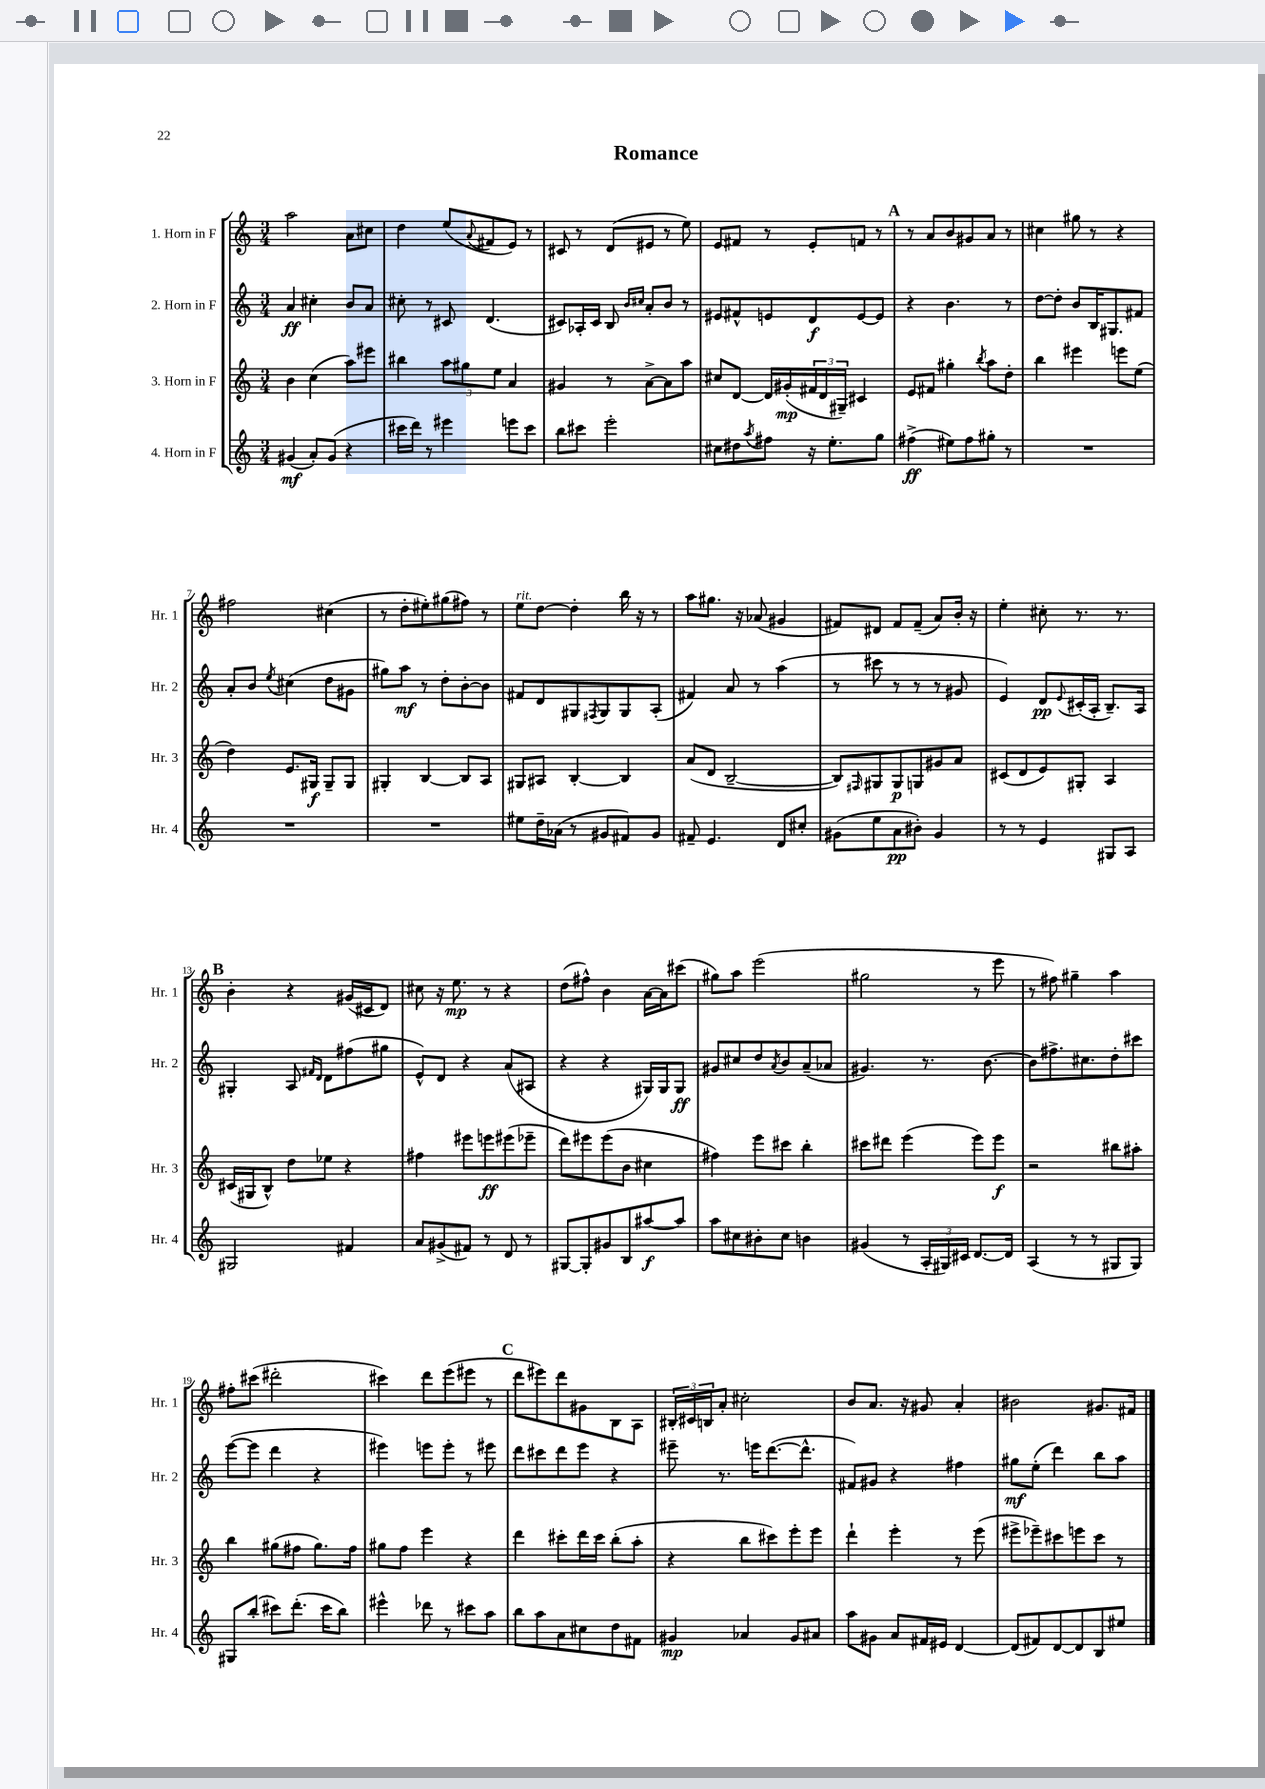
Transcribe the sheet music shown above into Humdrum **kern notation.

**kern	**kern	**kern	**kern
*staff4	*staff3	*staff2	*staff1
*clefG2	*clefG2	*clefG2	*clefG2
*k[]	*k[]	*k[]	*k[]
*M3/4	*M3/4	*M3/4	*M3/4
(4g#/	4b\	4a/	2aa\
8a'/L)	(4cc\	4cc#'\	.
(8g#/J	.	.	.
4r	8aa\L)	8b/L	8a\L
.	8eee#\J	8a/J	8cc#\J
=	=	=	=
16ccc#\LL	4bb#\	8cc#'\	4dd\
16ddd\JJ)	.	.	.
8r	.	8r	.
4eee#\	12aa\L	8c#/	(8ee/L
.	12gg#\	.	.
.	.	.	8qqa/
.	.	(4.d/	8f#/
.	12ee\J	.	.
8eee\L	4a/	.	8e/J)
8ccc#\J	.	.	8r
=	=	=	=
8bb\L	4g#/	8c#/L)	8c#/
8ccc#\J	.	16A-'/L	8r
.	.	16c#/JJ	.
2eee'\	8r	8B/	(8d/L
.	.	16qqb/LL	.
.	.	16qqcc#/JJ	.
.	[8a^\L	8a'/L	8e#/J
.	8a\]	8b/J	8r
.	8aa\J	8r	8ee\)
=	=	=	=
8cc#\L	8cc#/L	8e#/L	8e/L
8dd#\	[8d/J	8f#^^/	8f#/J
8qaa/	.	.	.
8ff#\J	16d/]LL	8e/	8r
.	(16g#'/	.	.
16r	24f#/	8d/	8e'/L
.	24d/	.	.
8.ee'\L	.	.	.
.	24G#~/JJ)	.	.
.	4c#/	[8e/	8f/J
8gg\J	.	8e/]J	8r
=	=	=	=
(4ff#^\	8e/L	4r	8r
.	8f#/J	.	8a/L
8ee#\L)	4gg#'\	4.b\	8b/
8ff#\	.	.	8g#/
.	8qbb/	.	.
8gg#'\J	8aa\L	.	8a/J
8r	8dd'\J	8r	8r
=	=	=	=
2.r	4bb\	[8dd\L	4cc#\
.	.	8dd'\]J	.
.	4eee#\	8b/L	8gg#\
.	.	16B/K	8r
.	.	8.G#/	.
.	8eee\L	.	4r
.	(8ee\J	8f#/J	.
=	=	=	=
2.r	4dd\)	8a'/L	2ff#\
.	.	8b/J	.
.	.	8qee/	.
.	8.e/L	(4cc#\	.
.	16G#/Jk	.	.
.	8G#~/L	8dd\L	(4cc#\
.	8G#/J	8g#\J	.
=	=	=	=
2.r	4G#'/	8gg#\L)	8r
.	.	8aa\J	8dd'\L
.	[4B/	8r	8ee#'\)
.	.	8dd'\L	(8gg#\
.	8B/]L	[8b'\	8ff#\J)
.	8A/J	8b\]J	8r
=	=	=	=
8ee#\L	8G#/L	8f#/L	8ee\L
16dd~\L	8A#/J	8d/	[8dd\J
(16a-\JJ	.	.	.
8r	[4B'/	8G#/	4dd'\]
.	.	8qF#/	.
8g#/L	.	8G#/	.
8f#/)	4B/]	8G#/	16bb\
.	.	.	16r
8g#/J	.	(8A'/J	8r
=	=	=	=
8f#~/	(8a/L	4f#/)	8aa\L
4.e/	8d/J	.	8.gg#\J
.	[2B~/	8a/	.
.	.	.	16r
.	.	8r	(8a-/
8d/L	.	(4aa\	4g#/
8cc#'/J	.	.	.
=	=	=	=
(8g#\L	8B/]L)	8r	8f#/L)
.	16qqF#/	.	.
8ee\	8G#/	8ccc#\	8d#/J
8a\	8G#/	8r	8f#/L
8b#'\J)	8G/	8r	(8f#~/J
4g#/	8g#/	8r	8a/L)
.	8a/J	8g#/	16b'/Jk
.	.	.	16r
=	=	=	=
8r	(8c#/L	4e/)	4ee'\
8r	8d/	.	.
4e/	8e/)	8d/L	8cc#'\
.	.	8qqe/	.
.	8G#'/J	(16c#'/L	8.r
.	.	16A'/JJ	.
8G#/L	4A/	8.B~/L)	.
.	.	.	8.r
8A/J	.	.	.
.	.	16A/Jk	.
=	=	=	=
2G#/	(16c#/LL	4G#'/	4b'\
.	16G#/J	.	.
.	8B^^/J)	.	.
.	8dd\L	8A/	4r
.	.	16qqf#/LL	.
.	.	16qqd/JJ	.
.	8ee-\J	8d\L	.
4f#/	4r	(8ff#\	(16g#/LL
.	.	.	16c#/J
.	.	8gg#\J	8d/J)
=	=	=	=
8a/L	4ff#\	8e^^/L)	8cc#\
(8g#^/	.	8d/J	16r
.	.	.	8.ee\
8f#/J)	8eee#\L	4r	.
8r	8eee\	.	8r
8d/	(8eee#\	(8a/L	4r
8r	8eee-~\J	8A#/J	.
=	=	=	=
[8G#/L	8ddd\L)	4r	(8dd\L
8G#'/]	8eee#\	.	8ff#^^\J)
8g#/	(8eee#\	4r	4b\
8B/	8b\J	.	.
[8aa#/	4cc#\	16G#/LL)	[16a\LL
.	.	16G#/J	16a\]J
8aa#/]J	.	8G#/J	(8ccc#\J
=	=	=	=
8aa\L	4ff#\)	8g#/L	8gg#\L)
8cc#\	.	8cc#/	8aa\J
8b#'\	8eee\L	8dd/	(2eee\
.	.	8qa/	.
8cc#\J	8ccc#\J	8b/	.
4b\	4bb'\	(8a~/	.
.	.	8a-/J	.
=	=	=	=
(4g#/	8ccc#\L	4.g#/)	2gg#\
.	8ddd#\J	.	.
8r	(4eee\	.	.
24A'/LL	.	8.r	.
24G#/)	.	.	.
24c#/JJ	.	.	.
[8.d/L	8eee\L)	.	8r
.	.	[8.b\	.
.	8eee\J	.	8eee\
16d/]Jk	.	.	.
=	=	=	=
(4A/	2r	8b\]L	8r
.	.	8.ff#^\	8ff#\)
8r	.	.	4gg#~\
.	.	8.cc#\	.
8r	.	.	.
8G#/L	8bb#\L	8dd'\	4aa\
8G#/J)	8aa#'\J	8ccc#\J	.
=	=	=	=
8G#/L	4bb\	([8eee\L	8ff#'\L
(8bb'/J	.	8eee\]J	(8ccc#\J
8ccc#\L)	(8gg#\L	4ddd\	2ddd#'\
(8.ddd'\J	8ff#\J	.	.
.	8.gg#\L)	4r	.
16ccc#\LK	.	.	.
8bb\J)	.	.	.
.	16ff#\Jk	.	.
=	=	=	=
4eee#^^\	8gg#\L	4eee#\)	4ccc#\)
.	8ff\J	.	.
8ddd-\	4eee\	8eee\L	8ddd\L
8r	.	8eee'\J	(8eee\
8ccc#\L	4r	8r	8eee#\J
8aa\J	.	8eee#\	8r
=	=	=	=
8bb\L	4ddd\	8ddd\L	8ddd\L
8aa\	.	8ccc#\	8eee#\)
8a\	8ccc#'\L	8ddd\	8ddd\
8cc#\	16ddd\L	8eee\J	8g#\
.	16ccc#\JJ	.	.
8dd\	(8bb'\L	4r	8B\
8f#\J	8aa'\J	.	8A\J
=	=	=	=
4g#/	4r	8eee#~\	24B#'/LL
.	.	.	24c#/
.	.	.	24B/J
.	.	8.r	8a'/J
4a-/	8bb\L	.	2cc#'\
.	.	16eee\LK	.
.	8ccc#\)	([8.ddd\	.
8g#/L	8eee'\	.	.
.	.	8.ddd^^\]J	.
8a#/J	8eee\J	.	.
=	=	=	=
8aa\L	4ddd`\	8f#/L)	8b/L
8g#\J	.	8g#/J	8.a/J
8a/L	4eee'\	4r	.
.	.	.	16r
16f#/L	.	.	8g#/
16e#/JJ	.	.	.
[4d/	8r	4ff#\	4a'/
.	(8eee\	.	.
=	=	=	=
(8d/]L	8eee#^\L	8gg#\L	2b#\
8f#/)	8eee-~\)	(8ee'\J	.
[8d/	8ccc#\	4ddd\)	.
8d/]	8eee\	.	.
8B/	8ccc#\J	8bb\L	8.g#/L
8ee#/J	8r	8aa\J	.
.	.	.	16f#/Jk
==	==	==	==
*-	*-	*-	*-
